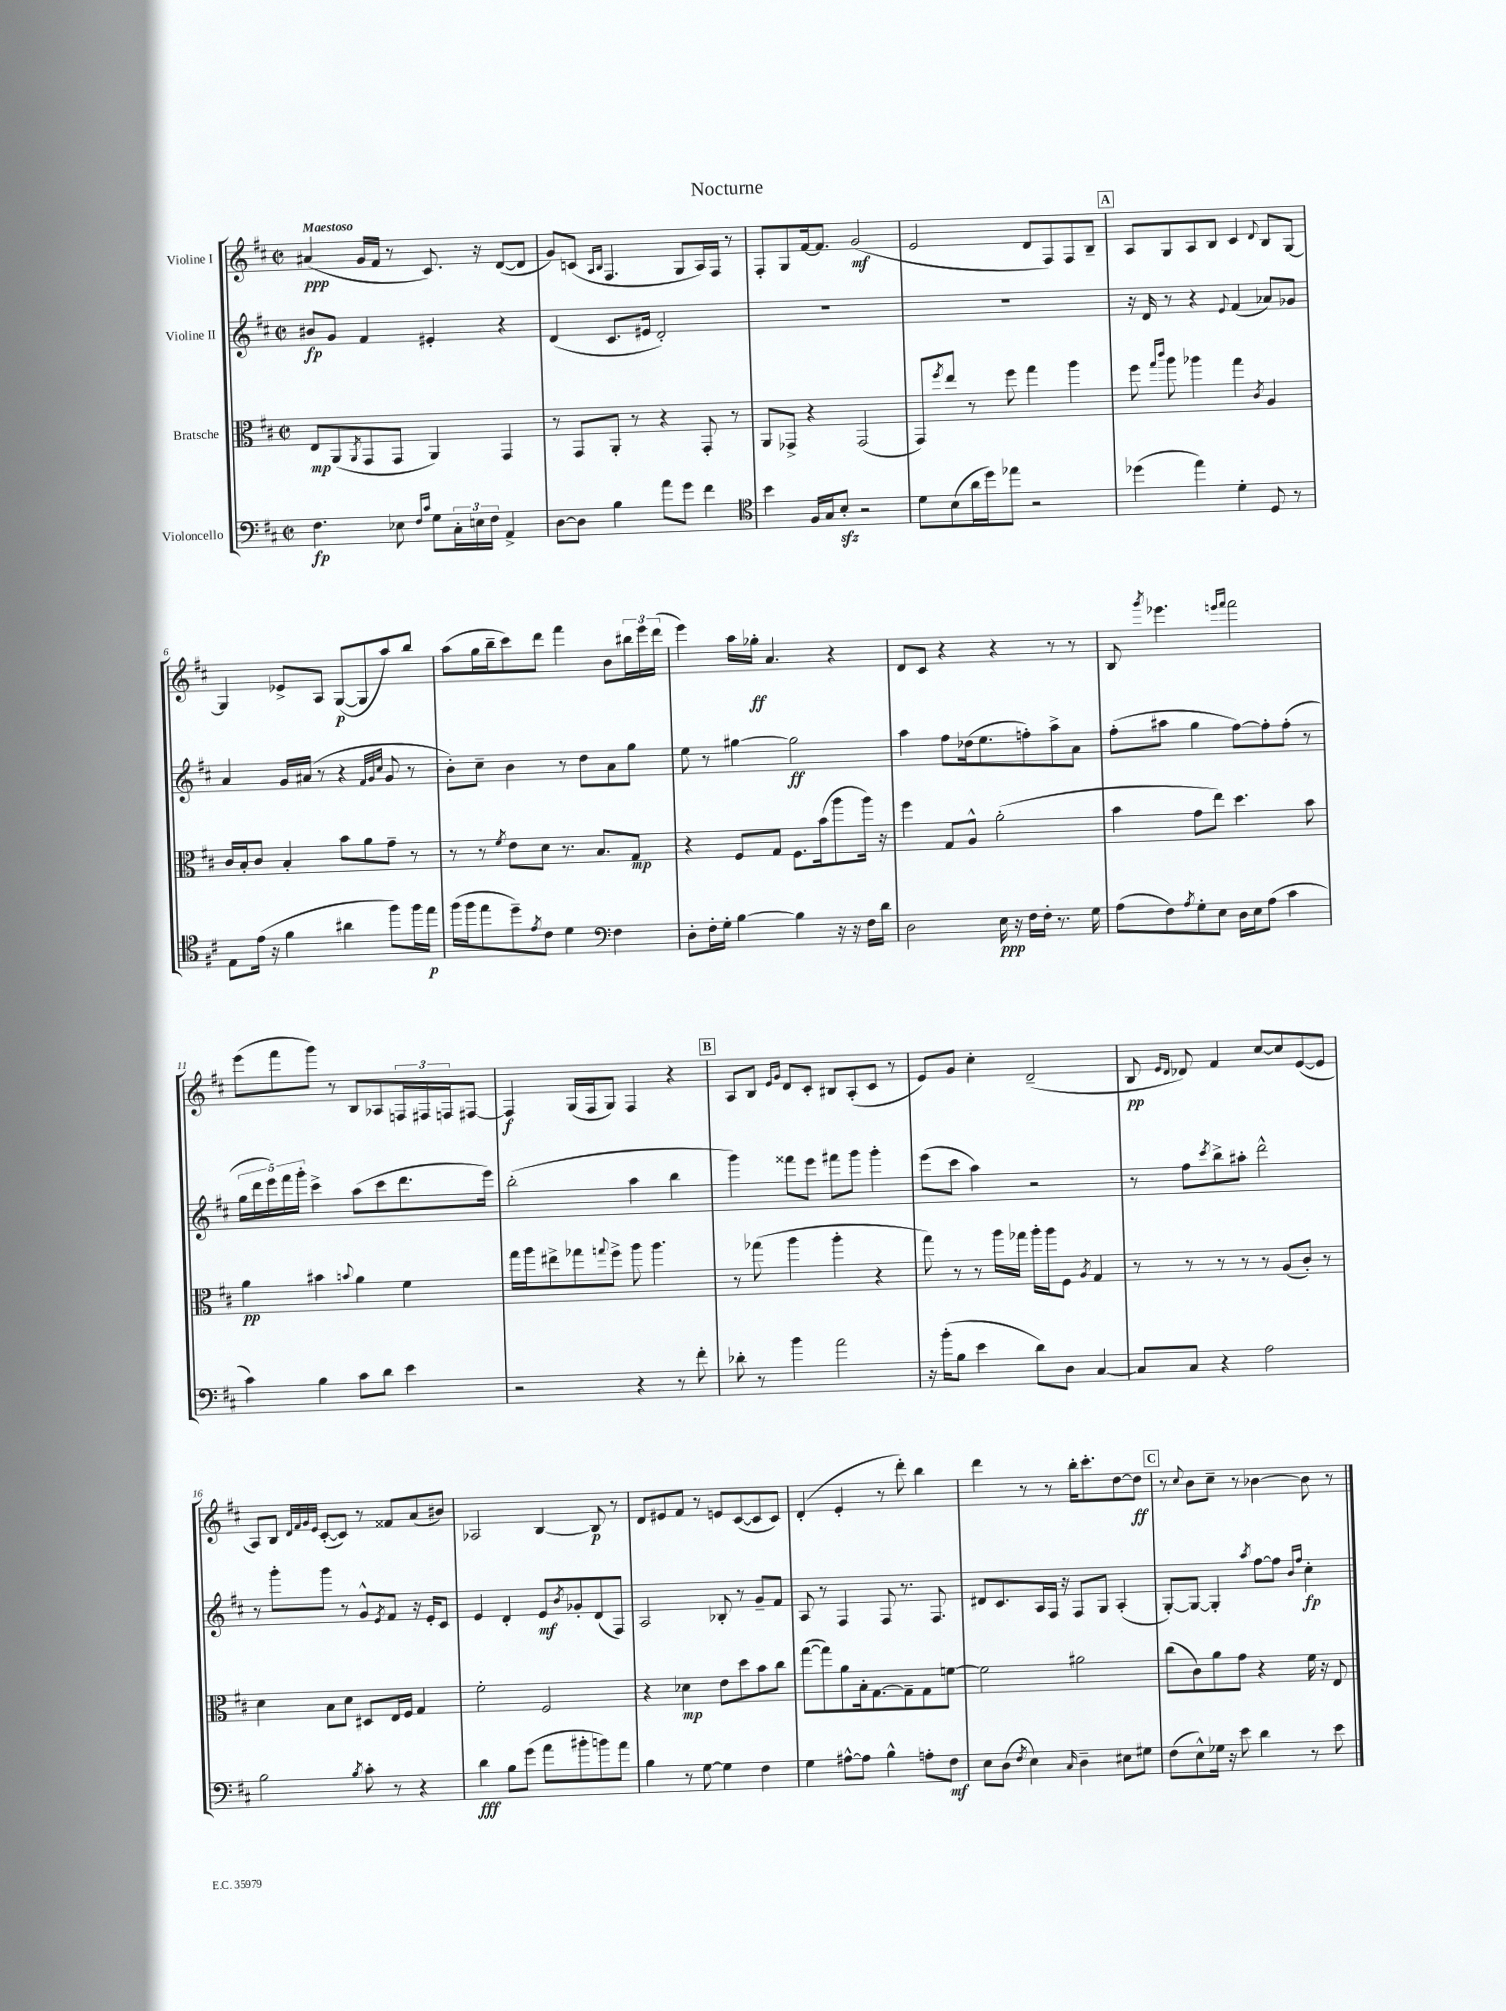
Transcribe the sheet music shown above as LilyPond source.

\header { title = "Nocturne" }
<<
\new StaffGroup <<
\new Staff = "s0" \with { instrumentName = "Violine I" } {
    \clef treble \key d \major \defaultTimeSignature \time 2/2 \tempo "Maestoso"
    ais'4\ppp( g'16 fis'16 r8 cis'8.) r16 d'8~( d'8 |
    g'8) c'8( \grace { a16 b16 } fis4. g8 a16) fis16 r8 |
    fis8-. g8 fis'16~ fis'8. g'2\mf( |
    e'2 d'8 fis8) fis8 b8-- |
    \mark \markup { \box "A" } a8 g8 a8 b8 cis'4 \appoggiatura { d'8 } b8 g8~ |
    g4 ees'8-> a8 g8~\p( g8 a''8) b''8 |
    a''8( g''16 b''16-- cis'''8) d'''8 fis'''4 b'8 \tuplet 3/2 { bis''16 e'''16 d'''16( } |
    e'''4) a''16 ges''16-.\ff a'4. r4 |
    d'8 cis'8 r4 r4 r8 r8 |
    b8 \acciaccatura { g'''8 } ees'''4. \grace { e'''16 fis'''16 } fis'''2 |
    e'''8( fis'''8 g'''8) r8 b8 aes8 \tuplet 3/2 { f16 fis16 f16 } fis8~ |
    fis4\f g16( fis16 g8) fis4 r4 |
    \mark \markup { \box "B" } a8 b8 \grace { e'16 g'16 } d'8 cis'8-. bis8 a8-.( cis'8 r8 |
    e'8) g'8 cis''4-. d'2--( |
    b8\pp \grace { e'16 d'16 } des'8) fis'4 cis''8~ cis''8 e'8~( e'8 |
    a8) b8 \grace { d'32 fis'32 g'32 e'32 } cis'8~-.( cis'8) r8 fisis'8 a'8( bis'8) |
    aes2 b4~ b8\p r8 |
    d'8 eis'8 fis'8 r8 e'8 cis'8~( cis'8 cis'8) |
    d'4-.( e'4-. r8 d'''8-.) b''4 |
    d'''4 r8 r8 b''16-. cis'''8.-. d''8~ d''8\ff |
    \mark \markup { \box "C" } r8 \appoggiatura { cis''8 } b'8 cis''8-- r8 bes'4~ bes'8 r8 \bar "|." |
}
\new Staff = "s1" \with { instrumentName = "Violine II" } {
    \clef treble \key d \major \defaultTimeSignature \time 2/2
    bis'8\fp g'8 fis'4 eis'4-. r4 |
    d'4( cis'8. eis'16 d'2-.) |
    R1 |
    R1 |
    \mark \markup { \box "A" } r16 d'16 r8 r4 \appoggiatura { e'8 } fis'4( aes'8) ges'8 |
    a'4 g'16 ais'16( r8 r4 \grace { fis'32 g'32 cis''32 } g'8 r8 |
    b'8-.) cis''8-- b'4 r8 d''8 a'8 g''8 |
    e''8 r8 gis''4~ gis''2\ff |
    a''4 fis''8 des''16( e''8. f''8-.) a''8-> a'8 |
    fis''8-.( ais''8 g''4 fis''8~) fis''8-. fis''8-.( r8 |
    \tuplet 5/4 { g''16 d'''16 e'''16) fis'''16 g'''16-. } cis'''4-> a''8( cis'''8 d'''8. e'''16) |
    b''2-.( a''4 b''4 |
    \mark \markup { \box "B" } g'''4) fisis'''8 e'''8 fis'''8 g'''8 g'''4-. |
    e'''8( cis'''8 a''4) r2 |
    r8 fis''8 \acciaccatura { cis'''8 } b''8-> ais''8-. d'''2-^ |
    r8 g'''8-. g'''8 r8 g'8-^ \acciaccatura { e'8 } fis'8 r16 e'16-. cis'8 |
    e'4 d'4-. e'8\mf \acciaccatura { b'8 } ges'8-. d'8( fis8) |
    a2 bes8-. r8 g'8-- fis'8 |
    a8 r8 fis4 fis8 r8. fis8. |
    dis'8 cis'8. a16 fis16 r16 fis8 g8 a4-.( |
    \mark \markup { \box "C" } g8~-.) g8~ g4-. \acciaccatura { a''8 } fis''8~ fis''8 \grace { b'16 fis''16 } cis''4-.\fp \bar "|." |
}
\new Staff = "s2" \with { instrumentName = "Bratsche" } {
    \clef alto \key d \major \defaultTimeSignature \time 2/2
    e8\mp a,8( \acciaccatura { a,8 } g,8 g,8 a,4) g,4 |
    r8 g,8 a,8-. r8 r4 g,8-. r8 |
    a,8 ges,8-> r4 ges,2( |
    g,8) \acciaccatura { fis''8 } e''8 r8 fis''8 g''4 a''4 |
    \mark \markup { \box "A" } fis''8 \grace { g''16 cis'''16 } a''8 aes''4 g''4 \acciaccatura { cis'8 } a4 |
    cis'16 b16-. cis'8 b4-. b'8 a'8 g'8-- r8 |
    r8 r8 \acciaccatura { fis'8 } e'8 d'8 r8. b8. g8\mp |
    r4 fis8 g8 fis8. b'16( a''8 a''16) r16 |
    fis''4 g8 a8-^ a'2-.( |
    b'4 g'8 e''8) d''4. b'8 |
    a'4\pp bis'4 \appoggiatura { b'8 } a'4 fis'4 |
    g''16 a''16 eis''8-> ges''8 \appoggiatura { g''8 } fis''8-> a''8 a''4. |
    \mark \markup { \box "B" } r8 ges''8( a''4 a''4-. r4 |
    g''8) r8 r8 a''16 ges''16 a''16-. a''16 fis8 \acciaccatura { a8 } g4 |
    r8 r8 r8 r8 r8 a8( cis'8-.) r8 |
    d'4 b8 d'8 dis8 e16 fis16 g4 |
    fis'2-. fis2 |
    r4 des'4\mp e'8 d''8 b'8 cis''8 |
    g''8~( g''8) a'8 b16-. g8.~ g8-- g8 f'8~ |
    f'2 ais'2 |
    \mark \markup { \box "C" } cis''8( cis'8) a'8 g'8 r4 fis'16 r16 e8 \bar "|." |
}
\new Staff = "s3" \with { instrumentName = "Violoncello" } {
    \clef bass \key d \major \defaultTimeSignature \time 2/2
    fis4.\fp ees8 \grace { fis16 cis'16 } g8 \tuplet 3/2 { cis16-. e16 fis16 } a,4-> |
    d8~ d8 b4 a'8 g'8 fis'4 |
    \clef tenor b'4 fis16 g16 b8-.\sfz r2 |
    d'8 b8( a'16 d''16) ees''8 r2 |
    \mark \markup { \box "A" } des''4( e''4) d'4-. d8 r8 |
    e8 e'16( r16 fis'4 ais'4 fis''8) fis''16 e''16\p |
    fis''16( fis''16 e''8 d''8--) \acciaccatura { e'8 } cis'8 d'4 \clef bass fis4 |
    d8-. fis16-. g16-. b4~ b4 r16 r16 fis16 d'16 |
    d2 e16\ppp r16 fis16 fis16-. r8. g16 |
    a8( fis8) \acciaccatura { a8 } g8-. e8 d16 e16 a8( cis'4 |
    cis'4) b4 cis'8 d'8 e'4 |
    r2 r4 r8 fis'8-. |
    \mark \markup { \box "B" } des'8-. r8 b'4 a'2 |
    r16 b'16-.( b8 e'4 d'8) d8 cis4~ |
    cis8 cis8 r4 a2 |
    b2 \acciaccatura { b8 } cis'8-. r8 r4 |
    d'4\fff b8 g'8( a'8 bis'8-. b'8) a'8 |
    b4 r8 g8~ g4 fis4 |
    g4 ais8~-^ ais8 b4-^ a8-. fis8\mf |
    e8 d8( \acciaccatura { fis8 } e4) \grace { cis16 } d4-- eis8 gis8 |
    \mark \markup { \box "C" } fis8( e8-^) ges16 r16 e'8 d'4 r8 e'8 \bar "|." |
}
>>
>>
